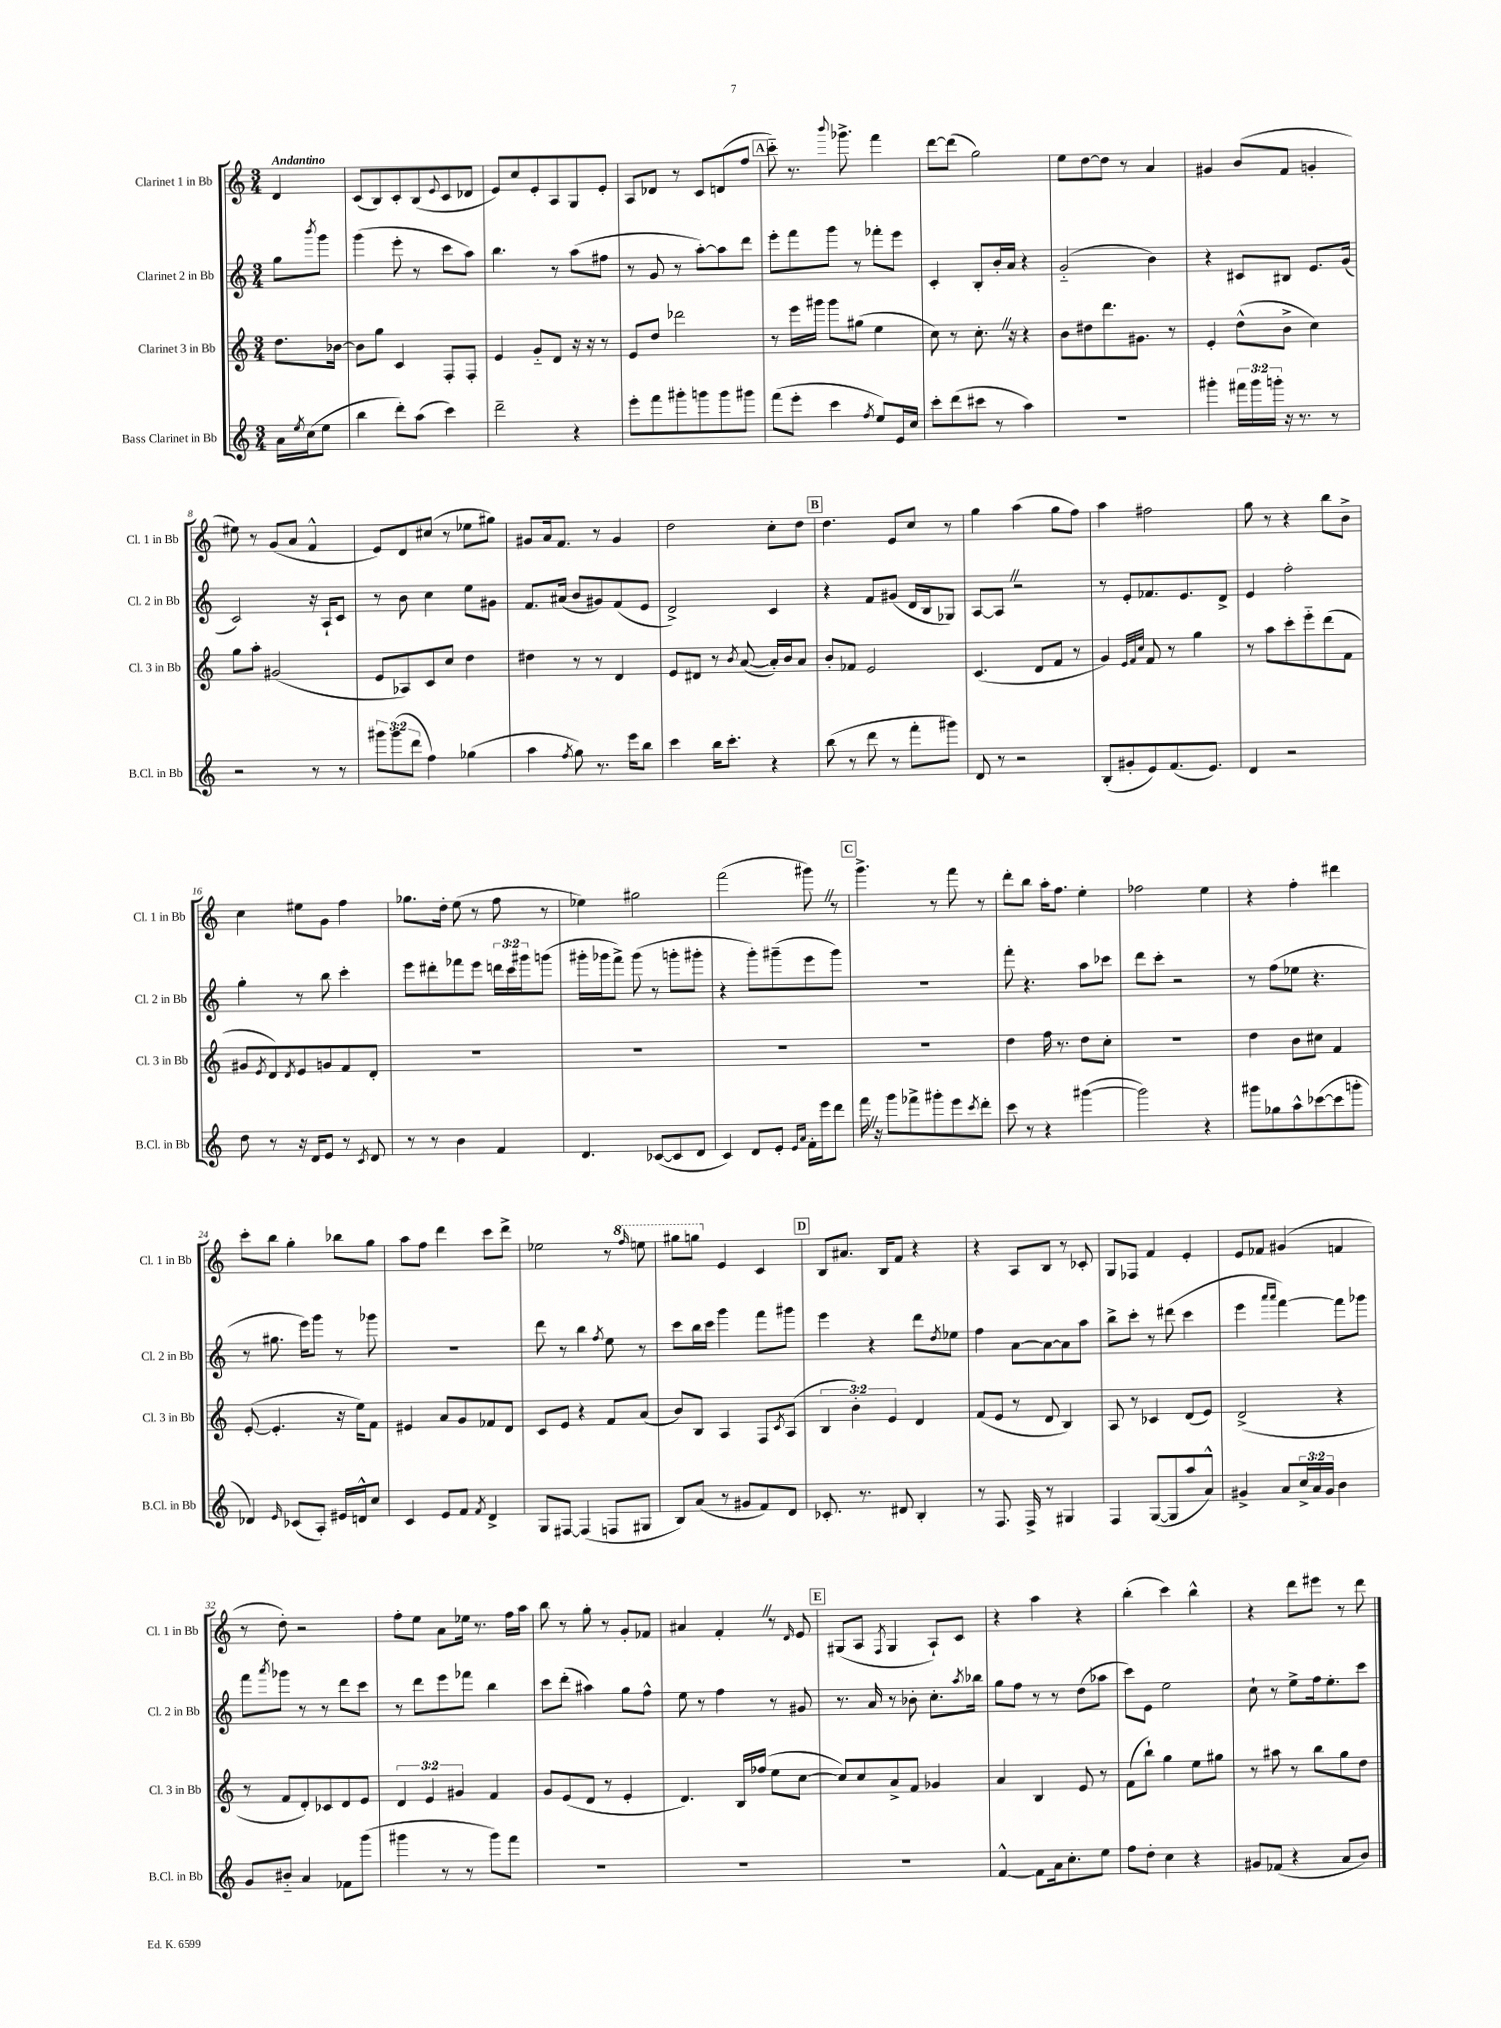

**kern	**kern	**kern	**kern
*staff4	*staff3	*staff2	*staff1
*clefG2	*clefG2	*clefG2	*clefG2
*k[]	*k[]	*k[]	*k[]
*M3/4	*M3/4	*M3/4	*M3/4
16a\LL	8.dd\L	8gg\L	4d/
8qee/	.	.	.
(16cc\J	.	.	.
.	.	8qbbb/	.
8ee\J	.	8ggg\J	.
.	[16b-\Jk	.	.
=	=	=	=
4bb\	8b-\]L	(4ggg\	(8c/L
.	8gg\J	.	8B/)
8ddd'\L)	4c/	8eee'\	8c'/
(8aa\J	.	8r	(8B/
.	.	.	8qqe/
4ccc\)	8F'/L	8ccc\L	8c/
.	8F'/J	8aa\J)	8d-/J
=	=	=	=
2ddd~\	4e/	4.bb\	8e/L)
.	.	.	8cc/
.	8g'~/L	.	8e'/
.	8d/J	8r	8A/
4r	16r	(8aa\L	8G/
.	16r	.	.
.	8r	8ff#\J	8e'/J
=	=	=	=
8eee'\L	8e/L	8r	8A/L
8fff\	8dd/J	8g/	8d-/J
8ggg#'\	2ddd-\	8r	8r
8ggg\	.	[8aa'\L)	8c/L
8ggg\	.	8aa\]	(8d/
8ggg#\J	.	8ddd\J	8ff/J
=	=	=	=
(8fff\L	8r	8eee'\L	8ccc'~\)
8eee'\J	16eee\LL	8fff\	8.r
.	16ggg#\JJ	.	.
4ccc\	8ggg#\L	8ggg\J	.
.	.	.	8qqbbb/
.	.	.	8.ggg-^\
.	(8gg#\J	8r	.
8qff/	.	.	.
8ee/L)	4ee\	8fff-'\L	4fff\
16e/L	.	8eee\J	.
16cc/JJ	.	.	.
=	=	=	=
8ccc'\L	8cc\)	4c'/	[8ddd\L
(8ddd\	8r	.	(8ddd\]J
8ccc#\J	8.cc'\	8B'/L	2gg\)
8r	.	16b'/L	.
.	16r	16a/JJ	.
4aa\)	4r	4r	.
=	=	=	=
2.r	8b\L	(2g'~/	8ee\L
.	8dd#\	.	[8dd\
.	8.ddd\	.	8dd\]J
.	.	.	8r
.	8.g#\J	.	.
.	.	4b\)	4a/
.	8r	.	.
=	=	=	=
4ggg#'\	4e'/	4r	4g#/
24fff#\LL	(8dd^^\L	8c#/L	(8b/L
24ggg#\	.	.	.
24ggg'\JJ	.	.	.
16r	8b^\J	8B#/J	8f/J
8.r	.	.	.
.	4cc\)	8.e/L	4g'/
8r	.	.	.
.	.	(16g/Jk	.
=	=	=	=
2r	8gg\L	2c/)	8ee#\)
.	8aa'\J	.	8r
.	(2g#/	.	(8g/L
.	.	.	8a/J
8r	.	16r	4f^^/
.	.	16A`/LK	.
8r	.	8c/J	.
=	=	=	=
12ggg#\L	8e/L	8r	8e/L)
(12ggg#\	.	.	.
.	8A-/)	8b\	8d/
12ddd\J	.	.	.
4ff\)	8c/	4cc\	(8cc#/J
.	8cc/J	.	8r
(4gg-\	4dd\	8ee\L	8ee-\L
.	.	8g#\J	8gg#\J)
=	=	=	=
4aa\	4dd#\	8.f/L	8g#/L
.	.	.	16a/k
.	.	(16a#/Jk	8.f/J
8qff/	.	.	.
8gg\)	8r	8b/L	.
8.r	8r	8g#/)	8r
.	4d/	(8f/	4g#/
16eee\LK	.	.	.
8bb\J	.	8e/J	.
=	=	=	=
4ccc\	8e/L	2d^/)	2dd\
.	8d#/J	.	.
16bb\LK	8r	.	.
8.ccc'\J	.	.	.
.	8qb/	.	.
.	([8a/	.	.
4r	16a'/]LL)	4c/	8cc'\L
.	16b/J	.	.
.	8a/J	.	8dd\J
=	=	=	=
(8bb\	8b'/L	4r	4.dd\
8r	8f-/J	.	.
8ddd\	2e/	8f/L	.
8r	.	(8g#/J	8e/L
8fff'\L	.	16d/LL	8cc/J
.	.	16B/J	.
8ggg#\J)	.	8G-/J)	8r
=	=	=	=
8d/	(4.c/	[8A/L	4gg\
8r	.	8A/]J	.
2r	.	2r	(4aa\
.	8d/L	.	.
.	8f/J	.	8gg\L
.	8r	.	8ff\J)
=	=	=	=
(8B'/L	4g/)	8r	4aa\
8g#'/	.	8e'/L	.
.	32qqe/LLL	.	.
.	32qqf/	.	.
.	32qqcc/JJJ	.	.
8e/)	8f/	8.f-/	2ff#\
(8.f/	8r	.	.
.	.	8.e/	.
.	4gg\	.	.
8.e/J)	.	.	.
.	.	8d^/J	.
=	=	=	=
4d/	8r	4e/	8gg\
.	8aa\L	.	8r
2r	8ccc'\	2ff'\	4r
.	8eee'~\	.	.
.	(8ddd\	.	8bb\L
.	8f\J	.	8b^\J
=	=	=	=
8dd\	8g#/L	4gg'\	4cc\
.	8qe/	.	.
8r	8d/)	.	.
.	8qd/	.	.
16r	8e/	8r	8ee#\L
16d/LK	.	.	.
8e/J	8g/	8bb\	8g\J
8r	8f/	4ccc'\	4ff\
8qc/	.	.	.
8d/	8d'/J	.	.
=	=	=	=
8r	2.r	8eee\L	8.gg-\L
8r	.	8ddd#'\	.
.	.	.	16dd'\Jk
4b\	.	8fff-\	(8ee\
.	.	8eee\J	8r
4f/	.	24ddd\LL	8ff\
.	.	24ccc\	.
.	.	24ggg#\J	.
.	.	(8ggg\J	8r
=	=	=	=
4.d/	2.r	16ggg#'\LL	4ee-\)
.	.	16ggg-\J	.
.	.	8fff^\J)	.
.	.	(8ggg-\	2gg#\
([8c-/L	.	8r	.
8c-/]	.	8ggg'\L	.
8d/J	.	8ggg#'\J	.
=	=	=	=
4c/)	2.r	4r	(2fff\
8d/L	.	8ggg'\L)	.
8e'/J	.	(8ggg#~\	.
16qqe/LL	.	.	.
16qqa/JJ	.	.	.
16f'\LL	.	8eee\	8ggg#\)
16eee\J	.	.	.
8ddd\J	.	8ggg#\J)	8r
=	=	=	=
16fff\	2.r	2.r	4.ggg^\
16r	.	.	.
8ggg\L	.	.	.
8fff-^\	.	.	.
8ggg#'\	.	.	8r
8eee\	.	.	8fff\
8qccc/	.	.	.
8ddd'\J	.	.	8r
=	=	=	=
8ccc\	4dd\	8fff'\	8ddd'\L
8r	.	4.r	8bb\J
4r	16ff\	.	16aa'\LK
.	8.r	.	8.ff\J
([4ggg#\	8dd\L	8aa\L	4ee'\
.	8cc'\J	8ccc-\J	.
=	=	=	=
2ggg#\])	2.r	8ddd\L	2ff-\
.	.	8ccc'\J	.
.	.	2r	.
4r	.	.	4ee\
=	=	=	=
8ggg#\L	4dd\	8r	4r
8gg-\	.	(8ff\L	.
8aa^^\	8b\L	8ee-\J	4ff'\
([8ccc-\	8cc#\J	4.r	.
8ccc-\]	4f/	.	4ddd#\
8ggg'\J	.	.	.
=	=	=	=
4d-/)	([8e'/	8r	8ccc'\L
.	4.e'/]	8.gg#\	8bb\J
16qqe/	.	.	.
(8c-/L	.	.	4gg'\
.	.	16eee\LK)	.
8A'/J)	.	8ggg\J	.
16e#/LL	16r	8r	8bb-\L
16d^^/J	16ee\LK)	.	.
8cc/J	8f\J	8ggg-\	8gg\J
=	=	=	=
4c/	4e#/	2.r	8aa\L
.	.	.	8ff\J
8e/L	8a/L	.	4ddd\
8f/J	8g/	.	.
8qf/	.	.	.
4d^/	8f-/	.	8ccc\L
.	8d/J	.	8ddd^\J
=	=	=	=
8G/L	8c/L	8ddd\	2ee-\
[8F#/J	8e/J	8r	.
(4F#/]	4r	4bb\	.
.	.	8qff/	.
8F/L	8f/L	8ee\	8r
.	.	.	16qqfff/
8G#/J	(8a/J	8r	8eee\
=	=	=	=
8B/L)	8b/L)	8ccc\L	8ggg#\L
(8a/J	8B/J	16bb\L	8ggg\J
.	.	16ccc\JJ	.
8r	4A/	4ggg\	4e/
8g#/L	.	.	.
8f/)	8F/L	8fff\L	4c/
.	8qc/	.	.
8d/J	(8A/J	8ggg#\J	.
=	=	=	=
8.c-'/	6B/	4eee\	8B/L
.	.	.	8.a#/J
.	6b'\)	.	.
8.r	.	.	.
.	.	4r	.
.	.	.	16B/LK
.	6e/	.	.
8d#/	.	.	8f/J
4B'/	4d/	8ddd\L	4r
.	.	8qdd/	.
.	.	8ee-\J	.
=	=	=	=
8r	(8f/L	4ff\	4r
8.F/	8e/J	.	.
.	8r	[8a\L	8A/L
16F^/	.	.	.
8r	8d/	8a\_	8B/J
4G#/	4B/)	8a\]	8r
.	.	8aa\J	8c-'/
=	=	=	=
4F/	8A/	8bb^\L	8G/L
.	8r	8ccc'\J	8F-/J
([8G/L	4c-/	8r	4f/
8G/]	.	(8ddd#\	.
8aa/	(8d/L	4ccc\	4e'/
8a^^/J)	8e/J)	.	.
=	=	=	=
4g#^/	(2d^/	4eee\	8e/L
.	.	.	8f-/J
.	.	16qqaaa/LL	.
.	.	16qqaaa/JJ	.
8a/L	.	[4fff\)	(4g#/
24cc^/L	.	.	.
24a/	.	.	.
24g#/JJ	.	.	.
4b\	4r	8fff\]L	4f/
.	.	8ggg-\J	.
=	=	=	=
8g/L	8r	8fff\L	8r
.	.	8qaaa/	.
8b#'~/J	8f/L	8ggg-\J	8dd'\)
4a/	8d'/)	8r	2r
.	8c-/	8r	.
8f-\L	8d/	8ddd\L	.
(8ggg\J	8e/J	8ccc\J	.
=	=	=	=
4ggg#\	6d/	8r	8ff'\L
.	.	8ddd\L	8ee\J
.	6e/	.	.
8r	.	8eee\	8a\L
.	6g#/	.	.
8r	.	8fff-\J	16ee-\Jk
.	.	.	8.r
8ggg#\L)	4f/	4bb\	.
8fff\J	.	.	16ff\LL
.	.	.	16aa\JJ
=	=	=	=
2.r	8g/L	8ccc\L	8bb\
.	(8e/	(8ddd'\J	8r
.	8d/J	4aa#\)	8gg'\
.	8r	.	8r
.	4e'/	8gg\L	8g'/L
.	.	8ff^^\J	8f-/J
=	=	=	=
2.r	4.d/)	8ee\	4a#/
.	.	8r	.
.	.	4ff\	4f'/
.	16B/LL	.	.
.	(16ff-/JJ	.	.
.	8ee\L	8r	8r
.	.	.	16qqd/
.	[8cc\J	8g#/	8e/
=	=	=	=
2.r	8cc/]L)	8.r	(8G#/L
.	8cc/	.	8A/J
.	.	16a/	.
.	.	.	8qF/
.	8a^/	8r	4G#/
.	8f/J	8b-'\	.
.	4g-/	8.cc'\L	8A`/L)
.	.	.	8c/J
.	.	8qaa/	.
.	.	16bb-\Jk	.
=	=	=	=
[4f^^/	4a/	8gg\L	4r
.	.	8ff\J	.
8f\]L	4B/	8r	4aa\
16a\k	.	8r	.
8.cc'\	.	.	.
.	8e/	(8dd\L	4r
8ee\J	8r	8aa-\J	.
=	=	=	=
8ff\L	(8f\L	8ccc\L)	(4bb'\
8dd'\J	8bb`\J)	8e\J	.
4cc\	4gg\	2ee\	4ccc\)
4r	8ee\L	.	4bb^^\
.	8gg#\J	.	.
=	=	=	=
8g#/L	8r	8cc`\	4r
(8f-/J	8aa#\	8r	.
4r	8r	8ee^\L	8ddd\L
.	8bb\L	16ff\k	8eee#\J
.	.	8.ee'\	.
8a/L	8gg\	.	8r
8b/J)	8dd\J	8ccc\J	8ddd\
==	==	==	==
*-	*-	*-	*-
